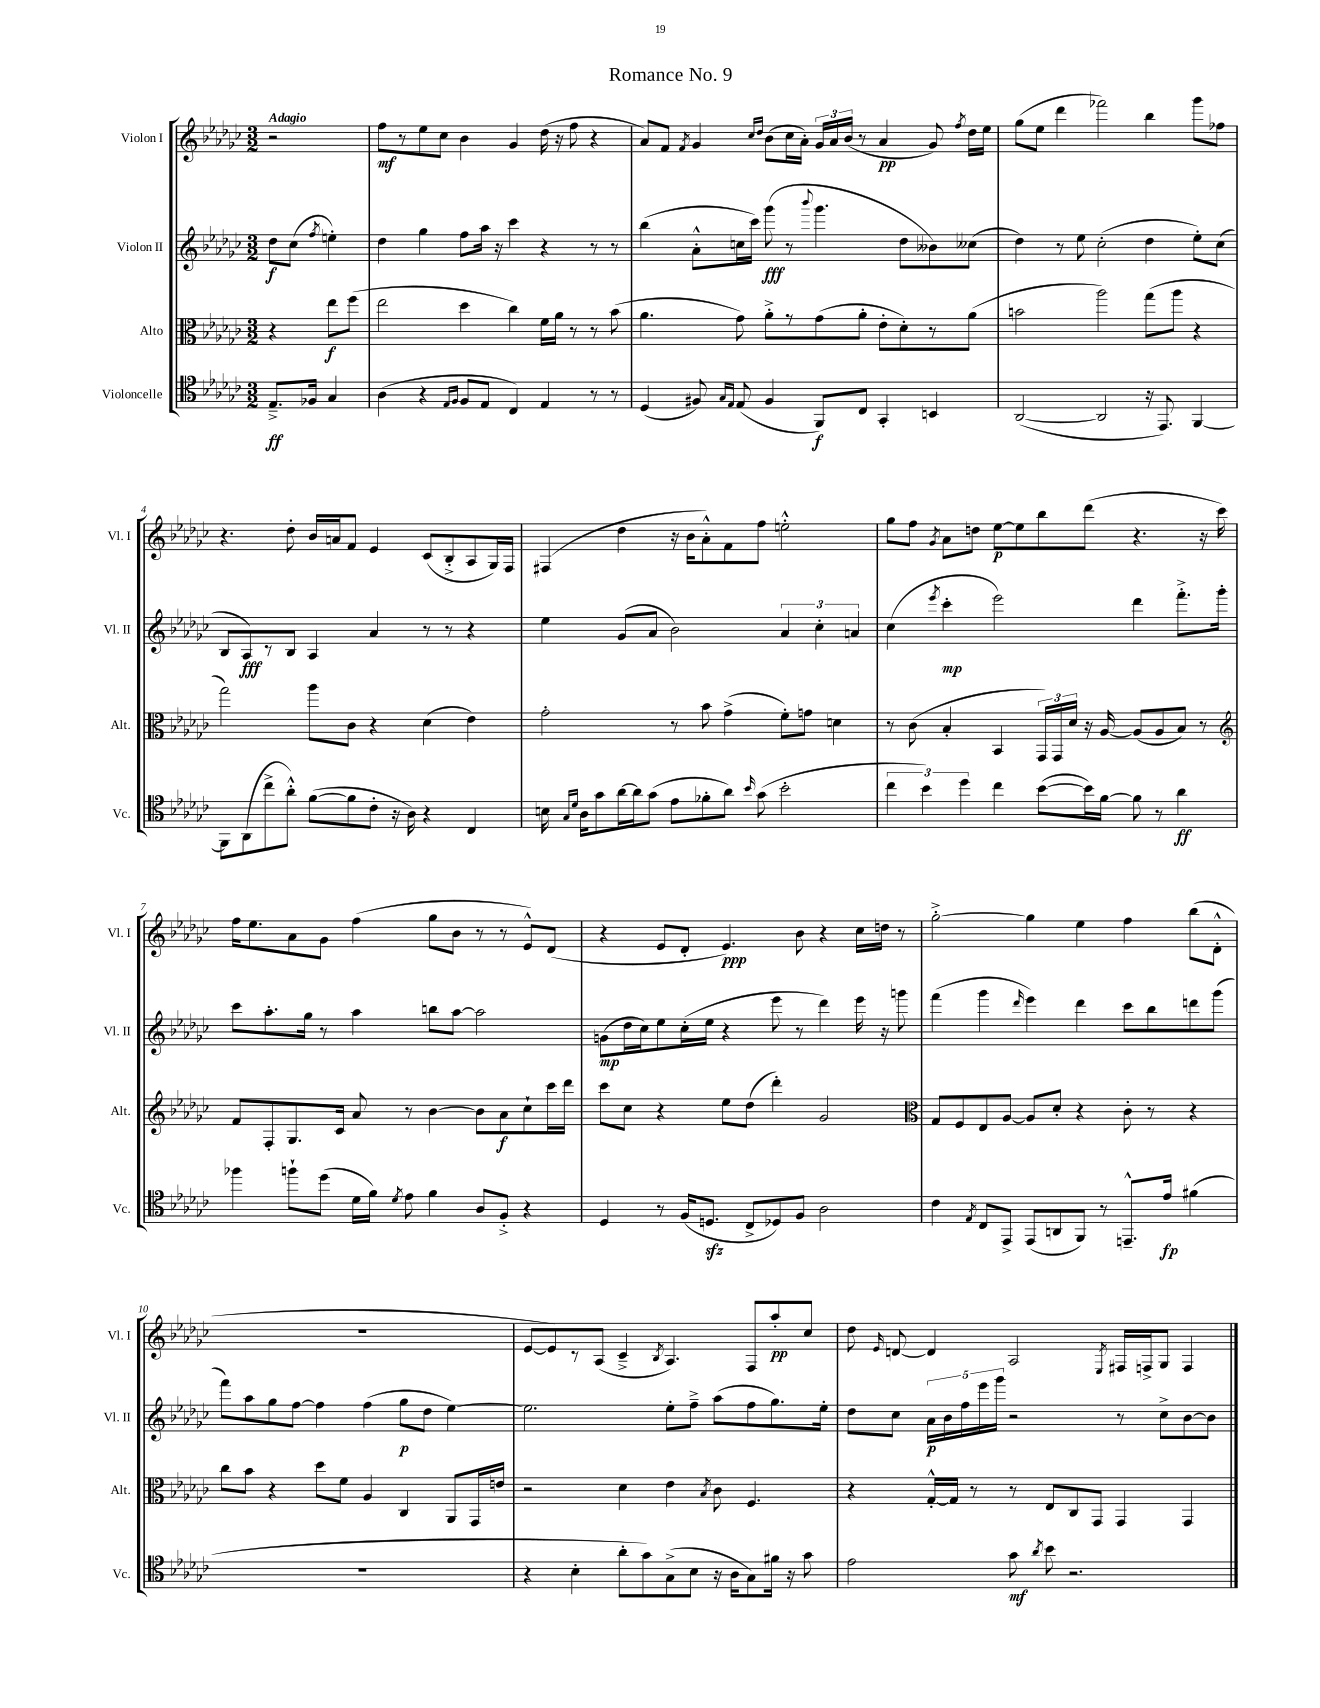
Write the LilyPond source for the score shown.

\header { title = "Romance No. 9" }
<<
\new StaffGroup <<
\new Staff = "s0" \with { instrumentName = "Violon I" shortInstrumentName = "Vl. I" } {
    \clef treble \key ges \major \numericTimeSignature \time 3/2 \partial 2 \tempo "Adagio"
    \autoBeamOff r2 |
    f''8[\mf r8 ees''8 ces''8] bes'4 ges'4 des''16( r16 f''8 r4 |
    aes'8[) f'8] \acciaccatura { f'8 } ges'4 \grace { ces''16[ des''16] } bes'8[( ces''16 aes'16]-.) \tuplet 3/2 { ges'16[ aes'16 bes'16]( } r8 aes'4\pp ges'8) \acciaccatura { f''8 } des''16[ ees''16] |
    ges''8[( ees''8] des'''4 fes'''2) bes''4 ges'''8[ fes''8] |
    r4. des''8-. bes'16[ a'16 f'8] ees'4 ces'8[( bes8-.-> aes8 ges16) f16] |
    fis4( des''4 r16 bes'16[ aes'8-.-^) f'8 f''8] e''2-.-^ |
    ges''8[ f''8] \acciaccatura { ges'8 } aes'8[ d''8] ees''8[~\p ees''8 bes''8 des'''8]( r4. r16 ces'''16) |
    f''16[ ees''8. aes'8 ges'8] f''4( ges''8[ bes'8] r8 r8 ees'8[-^) des'8]( |
    r4 ees'8[ des'8]-. ees'4.\ppp) bes'8 r4 ces''16[ d''16] r8 |
    ges''2~-.-> ges''4 ees''4 f''4 bes''8[( des'8]-.-^ |
    R1. |
    ees'8[~ ees'8) r8 aes8]( ces'4---> \acciaccatura { bes8 } aes4.) f8[ aes''8-.\pp ces''8] |
    des''8 \grace { ees'16 } d'8~ d'4 aes2 \acciaccatura { ees8 } fis16[ f16-> ges8] f4 \bar "|." |
}
\new Staff = "s1" \with { instrumentName = "Violon II" shortInstrumentName = "Vl. II" } {
    \clef treble \key ges \major \numericTimeSignature \time 3/2 \partial 2
    \autoBeamOff des''8[\f ces''8]( \acciaccatura { f''8 } e''4-.) |
    des''4 ges''4 f''8[ aes''16] r16 ces'''4 r4 r8 r8 |
    bes''4( aes'8[-.-^ c''16 ces'''16]) ges'''8\fff( r8 \appoggiatura { bes'''8 } ges'''4. des''8[ beses'8) ceses''8]( |
    des''4) r8 ees''8 ces''2-.( des''4 ees''8[-.) ces''8]( |
    bes8[ aes8\fff) r8 bes8] aes4 aes'4 r8 r8 r4 |
    ees''4 ges'8[( aes'8] bes'2) \tuplet 3/2 { aes'4 ces''4-. a'4 } |
    ces''4( \acciaccatura { ees'''8 } ces'''4-.\mp ees'''2) des'''4 f'''8.[-.-> ges'''16]-. |
    ces'''8[ aes''8.-. ges''16] r8 aes''4 b''8[ aes''8]~ aes''2 |
    g'8[\mp( des''16 ces''16) ees''8 ces''16-.( ees''16] r4 ees'''8 r8 des'''4) ees'''16 r16 g'''8 |
    f'''4( ges'''4 \grace { des'''16 } ees'''4) des'''4 ces'''8[ bes''8 d'''8 ges'''8]( |
    f'''8[) aes''8 ges''8 f''8]~ f''4 f''4( ges''8[\p des''8] ees''4~) |
    ees''2. ees''8[-. f''8]---> aes''8[( f''8 ges''8.) ees''16]-. |
    des''8[ ces''8] \tuplet 5/4 { aes'16[\p bes'16 f''16 ees'''16 ges'''16] } r2 r8 ces''8[-> bes'8~ bes'8] \bar "|." |
}
\new Staff = "s2" \with { instrumentName = "Alto" shortInstrumentName = "Alt." } {
    \clef alto \key ges \major \numericTimeSignature \time 3/2 \partial 2
    \autoBeamOff r4 ees''8[\f f''8]( |
    ees''2 des''4 ces''4) f'16[ aes'16] r8 r8 bes'8( |
    aes'4. ges'8) aes'8[-.-> r8 ges'8( aes'8]-. ees'8[-. des'8-.) r8 aes'8]( |
    b'2 aes''2) ges''8[( aes''8] r4 |
    ges''2) aes''8[ ces'8] r4 des'4( ees'4) |
    ges'2-. r8 bes'8 ges'4->( f'8[-.) g'8] d'4 |
    r8 ces'8( bes4-. bes,4 \tuplet 3/2 { ges,16[) ges,16 des'16] } r16 aes16~ aes8[( aes8 bes8]) r8 |
    \clef treble f'8[ f8-. ges8. ces'16] aes'8 r8 bes'4~ bes'8[ aes'8\f ces''8-! ces'''16 des'''16] |
    ces'''8[ ces''8] r4 ees''8[ des''8]( des'''4-.) ges'2 |
    \clef alto ges8[ f8 ees8 aes8]~ aes8[ des'8]-. r4 ces'8-. r8 r4 |
    ces''8[ bes'8] r4 des''8[ f'8] aes4 ces4 aes,8[ ges,16 e'16] |
    r2 des'4 ees'4 \acciaccatura { bes8 } ces'8 f4. |
    r4 ges16[~-.-^ ges16] r8 r8 ees8[ ces8 ges,8] ges,4 ges,4 \bar "|." |
}
\new Staff = "s3" \with { instrumentName = "Violoncelle" shortInstrumentName = "Vc." } {
    \clef tenor \key ges \major \numericTimeSignature \time 3/2 \partial 2
    \autoBeamOff ees8.[--->\ff fes16] ges4 |
    aes4( r4 \grace { ees16[ f16] } f8[ ees8] ces4) ees4 r8 r8 |
    des4( fis8) \grace { ges16[ ees16] } ees8( fis4 f,8[\f) ces8] ges,4-. b,4 |
    aes,2~( aes,2 r16 ees,8.) f,4~ |
    f,8[ aes,8( ces''8-> aes'8]-.-^) f'8[~( f'8 ces'8]-. r16 aes16) r4 ces4 |
    b16 \grace { ges16[ des'16] } aes16[ ges'8 aes'16~ aes'16 ges'8]( ees'8[ fes'8-. aes'8]) \grace { bes'16 } ges'8( bes'2-. |
    \tuplet 3/2 { ces''4 bes'4) des''4 } ces''4 bes'8[~( bes'16) f'16]~ f'8 r8 aes'4\ff |
    fes''4 f''8[-! des''8]( des'16[ f'16]) \acciaccatura { des'8 } ees'8 f'4 aes8[ f8]-.-> r4 |
    des4 r8 f16[( d8.]\sfz ces8[-> des8) f8] aes2 |
    ces'4 \acciaccatura { ees8 } ces8[ ees,8]-> ees,8[( a,8 f,8]) r8 e,8.[---^ ees'16]\fp fis'4( |
    R1. |
    r4 bes4-. aes'8[-. ges'8) ges8->( bes8] r16 aes16[ ges8) fis'16] r16 ges'8 |
    ees'2 ges'8\mf \acciaccatura { aes'8 } bes'8 r2. \bar "|." |
}
>>
>>
